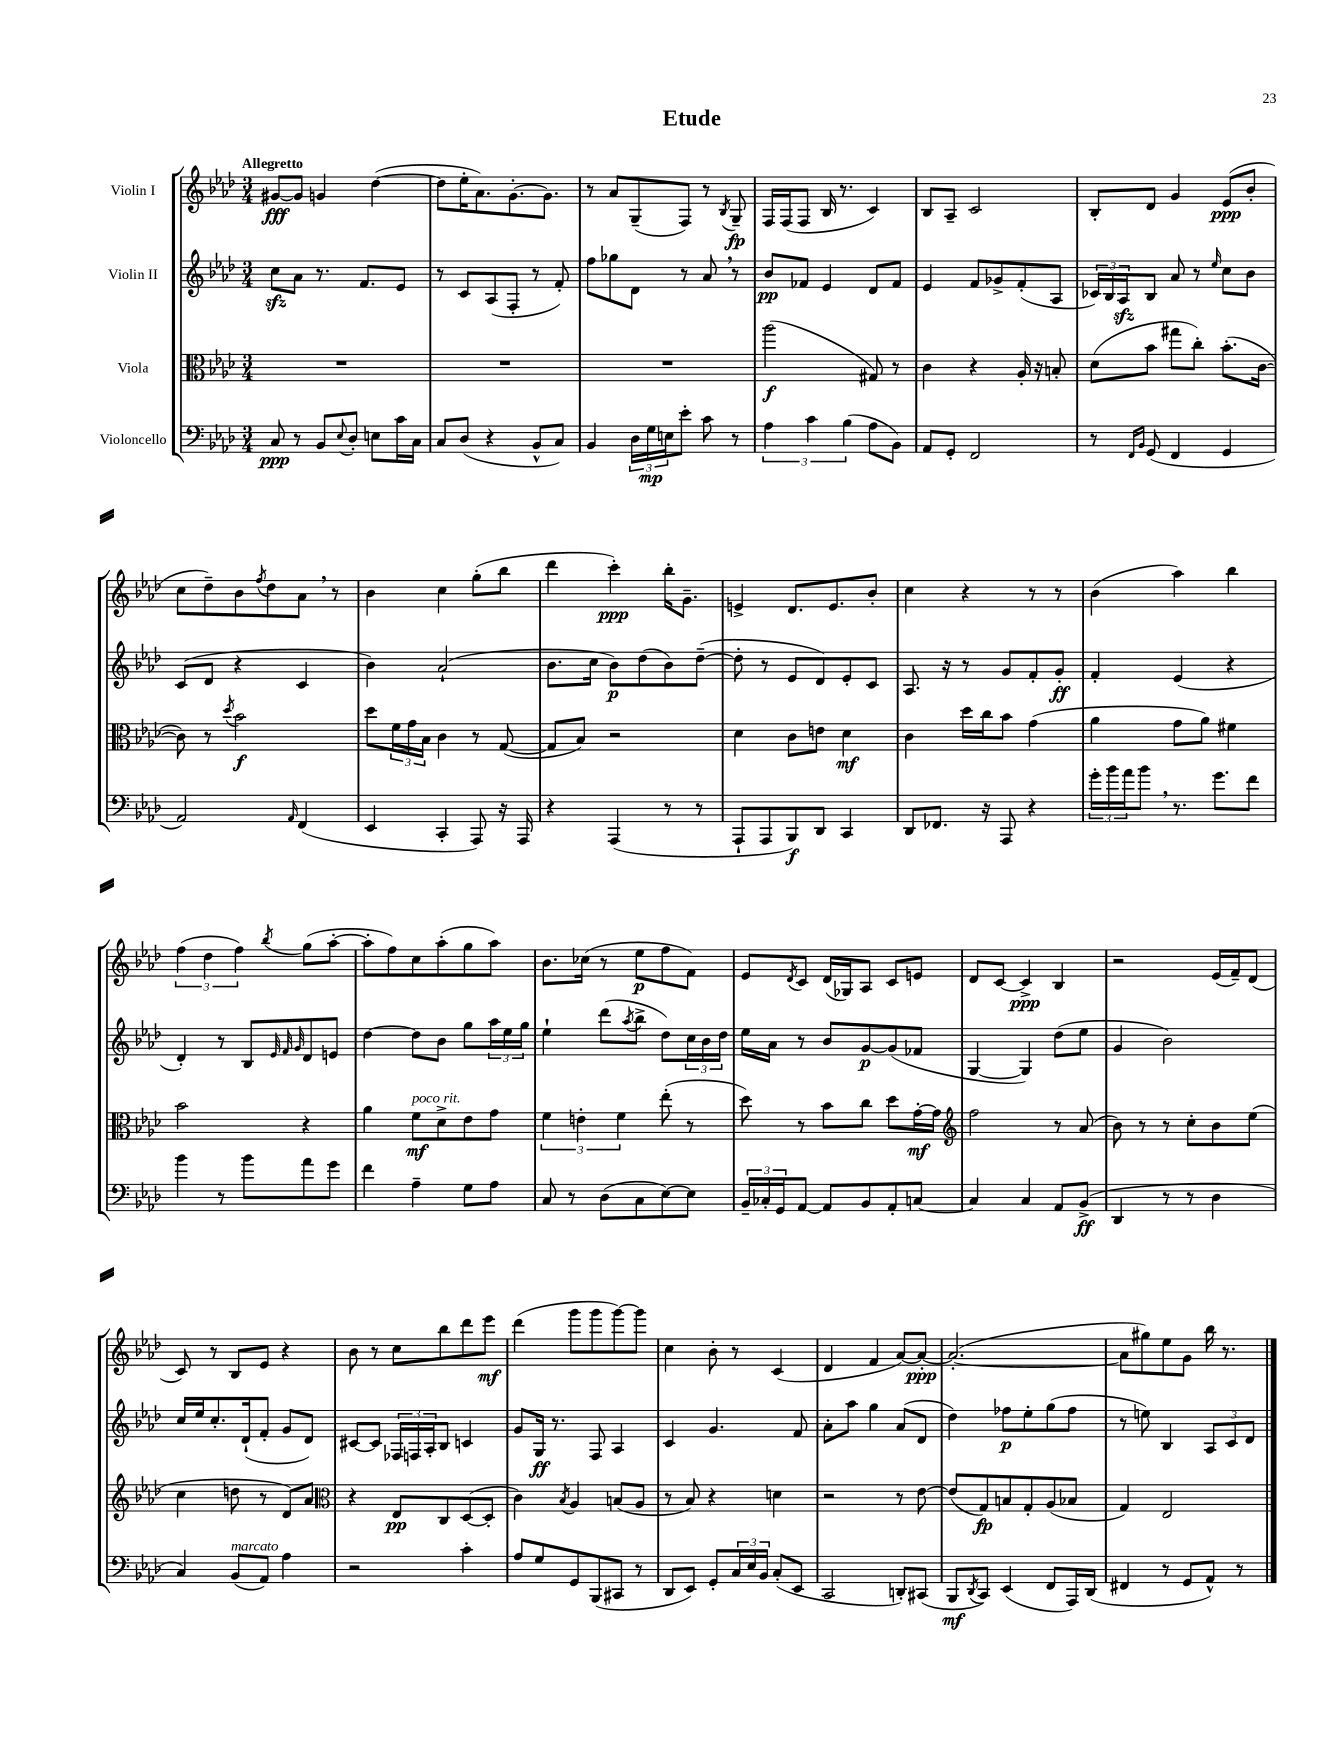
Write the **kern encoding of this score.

**kern	**kern	**kern	**kern
*staff4	*staff3	*staff2	*staff1
*clefF4	*clefC3	*clefG2	*clefG2
*k[b-e-a-d-]	*k[b-e-a-d-]	*k[b-e-a-d-]	*k[b-e-a-d-]
*M3/4	*M3/4	*M3/4	*M3/4
8C/	2.r	8cc\L	[8g#/L
8r	.	8a-\J	8g#/]J
8BB-/L	.	8.r	4g/
8qqE-/	.	.	.
8D-'/J	.	.	.
.	.	8.f/L	.
8E\L	.	.	([4dd-\
16c\L	.	8e-/J	.
16C\JJ	.	.	.
=	=	=	=
8C/L	2.r	8r	8dd-\]L
(8D-/J	.	8c/L	16ee-'\K
.	.	.	8.a-\)
4r	.	(8A-/	.
.	.	8F'/J	[8.g'\
8BB-^^/L	.	8r	.
.	.	.	8.g\]J
8C/J)	.	8f'/)	.
=	=	=	=
4BB-/	2.r	8ff\L	8r
.	.	8gg-\	8a-/L
24D-\LL	.	8d-\J	(8G~/
24G\	.	.	.
24E\J	.	.	.
8e-'\J	.	8r	8F/J)
8c\	.	8a-/	8r
.	.	.	8qB-/
8r	.	8r	8G~/
=	=	=	=
6A-\	(2aa-\	8b-/L	16F/LL
.	.	.	(16F/J
.	.	8f-/J	8F/J
6c\	.	.	.
.	.	4e-/	16B-/
.	.	.	8.r
(6B-\	.	.	.
8A-\L	8G#/)	8d-/L	4c/)
8BB-\J)	8r	8f-/J	.
=	=	=	=
8AA-/L	4c\	4e-/	8B-/L
8GG'/J	.	.	8A-~/J
2FF/	4r	8f/L	2c/
.	.	8g-^/	.
.	16A-'/	(8f'/	.
.	16r	.	.
.	8B'/	8A-/J	.
=	=	=	=
8r	(8d-\L	24c-/LL)	8B-'/L
.	.	24B-/	.
.	.	24A-/J	.
16qqFF/LL	.	.	.
16qqBB-/JJ	.	.	.
(8GG/	8b-\J	8B-/J	8d-/J
4FF/	8gg#\L	8a-/	4g/
.	8cc'\J)	8r	.
.	.	16qqee-/	.
4GG/	(8.b-'\L	8cc\L	(8e-/L
.	.	8b-\J	8b-'/J
.	[16c\Jk	.	.
=	=	=	=
2AA-/)	8c\])	(8c/L	8cc\L
.	8r	8d-/J	8dd-~\)
.	8qdd-/	.	.
.	2b-\	4r	8b-\
.	.	.	8qff/
.	.	.	8dd-\
16qqAA-/	.	.	.
(4FF/	.	4c/	8a-\J
.	.	.	8r
=	=	=	=
4EE-/	8dd-\L	4b-\)	4b-\
.	24f\L	.	.
.	24g\	.	.
.	24B-\JJ	.	.
4CC'/	4c\	(2a-`/	4cc\
8AAA-/)	8r	.	(8gg'\L
16r	([8G/	.	8bb-\J
16AAA-/	.	.	.
=	=	=	=
4r	8G/]L	8.b-\L	4ddd-\
.	8B-/J)	.	.
.	.	16cc\Jk	.
(4AAA-/	2r	8b-\L)	4ccc'\)
.	.	(8dd-\	.
8r	.	8b-\)	16bb-'\LK
.	.	.	8.g~\J
8r	.	([8dd-~\J	.
=	=	=	=
8AAA-`/L	4d-\	8dd-'\]	4e^/
8AAA-/	.	8r	.
8BBB-/)	8c\L	8e-/L	8.d-/L
8DD-/J	8e\J	8d-/)	.
.	.	.	8.e/
4CC/	4d-\	8e-'/	.
.	.	8c/J	8b-'/J
=	=	=	=
8DD-/L	4c\	8.A-/	4cc\
8.FF-/J	.	.	.
.	.	16r	.
.	16dd-\LL	8r	4r
16r	16cc\J	.	.
8AAA-/	8b-\J	8g/L	.
4r	(4g\	8f'/	8r
.	.	8g'/J	8r
=	=	=	=
24g'\LL	4a-\	4f'/	(4b-\
24b-\	.	.	.
24a-\J	.	.	.
8b-\J	.	.	.
8.r	8g\L	(4e-/	4aa-\)
.	8a-\J)	.	.
8.g\L	.	.	.
.	4f#\	4r	4bb-\
8f\J	.	.	.
=	=	=	=
4b-\	2b-\	4d-'/)	(6ff\
.	.	.	6dd-\
8r	.	8r	.
.	.	.	6ff\)
8b-\L	.	8B-/L	.
.	.	32qqe-/	.
.	.	32qqf/	.
.	.	32qqg/	8qbb-/
8a-\	4r	8d-/	(8gg\L
8g\J	.	8e/J	[8aa-'\J
=	=	=	=
4f\	4a-\	[4dd-\	8aa-'\]L
.	.	.	8ff\)
4A-~\	8f\L	8dd-\]L	8cc\
.	8d-^\	8b-\J	(8aa-'\
8G\L	8e-\	8gg\L	8gg\
8A-\J	8g\J	24aa-\L	8aa-\J)
.	.	24ee-\	.
.	.	24gg\JJ	.
=	=	=	=
8C/	6f\	4ee-`\	8.b-\L
8r	.	.	.
.	6e'\	.	.
.	.	.	(16cc-\Jk
(8D-\L	.	(8ddd-\L	8r
.	6f\	.	.
.	.	8qaa-/	.
8C\	.	8bb-^\J	8ee-\L
[8E-\)	(8ee-'\	8dd-\L)	8ff\
8E-\]J	8r	24cc\L	8f\J)
.	.	24b-\	.
.	.	24dd-\JJ	.
=	=	=	=
24BB-~/LL	8dd-\)	16ee-\LL	8e-/L
24C-'/	.	.	.
.	.	16a-\JJ	.
24GG/J	.	.	.
.	.	.	8qd-/
[8AA-/J	8r	8r	8c/J
8AA-/]L	8b-\L	8b-/L	(16d-/LL
.	.	.	16G-/J)
8BB-/	8cc\J	[8g/	8A-/J
8AA-'/	8dd-\L	(8g/]	8c/L
[8C/J	[16g'\L	8f-/J	8e/J
.	16g\]JJ	.	.
=	=	=	=
*	*clefG2	*	*
4C/]	2ff\	[4G/	8d-/L
.	.	.	[8c/J
4C/	.	4G/])	4c^/]
8AA-/L	8r	(8dd-\L	4B-/
(8BB-^/J	(8a-/	8ee-\J	.
=	=	=	=
4DD-/	8b-\)	4g/	2r
.	8r	.	.
8r	8r	2b-\)	.
8r	8cc'\L	.	.
4D-\	8b-\	.	(16e-/LL
.	.	.	16f~/J)
.	(8ee-\J	.	(8d-/J
=	=	=	=
4C/)	4cc\	16cc/LL	8c/)
.	.	16ee-/J	.
.	.	8.cc'/	8r
(8BB-/L	8dd\	.	8B-/L
.	.	(16d-`/k	.
8AA-/J)	8r	8f'/J	8e-/J
4A-\	8d-/L)	8g/L	4r
.	8a-/J	8d-/J)	.
=	=	=	=
*	*clefC3	*	*
2r	4r	[8c#/L	8b-\
.	.	8c#/]J	8r
.	8E-/L	24F-/LL	8cc\L
.	.	24F/	.
.	.	24A-'/J	.
.	8C/	8B-/J	8bb-\
4c'\	([8D-/	4c/	8ddd-\
.	8D-'/]J	.	8eee-\J
=	=	=	=
8A-/L	4c\)	8g/L	(4ddd-\
8G/	.	16G/Jk	.
.	.	8.r	.
.	8qB-/	.	.
8GG/	4A-/	.	8ggg\L
(8BBB-/	.	8F/	8ggg\
8CC#/J	(8B/L	4A-/	[8ggg\)
8r	8A-/J	.	8ggg\]J
=	=	=	=
8DD-/L	8r	4c/	4cc\
8EE-/J)	8B-/)	.	.
8GG'/L	4r	4.g/	8b-'\
24C/L	.	.	8r
24E-/	.	.	.
24BB-/JJ	.	.	.
(8C'/L	4d\	.	(4c/
8EE-/J	.	8f/	.
=	=	=	=
2CC/	2r	8a-'\L	4d-/
.	.	8aa-\J	.
.	.	4gg\	4f/
8DD'/L)	8r	(8a-/L	[8a-/L)
(8CC#/J	[8e-\	8d-/J	8a-'/_J
=	=	=	=
8BBB-/L	(8e-/]L	4dd-\)	(2.a-'/_
8qDD-/	.	.	.
8CC/J)	8G/)	.	.
(4EE-/	8B/	8ff-\L	.
.	8G'/	8ee-'\	.
8FF/L	(8A-/	(8gg\	.
16AAA-/L)	8B-/J	8ff-\J	.
(16DD-/JJ	.	.	.
=	=	=	=
4FF#/	4G/)	8r	8a-\]L
.	.	8ee\)	8gg#\)
8r	2E-/	4B-/	8ee-\
8GG/L	.	.	8g\J
8AA-^^/J)	.	12A-/L	16bb-\
.	.	.	8.r
.	.	12c/	.
8r	.	.	.
.	.	12d-/J	.
==	==	==	==
*-	*-	*-	*-
